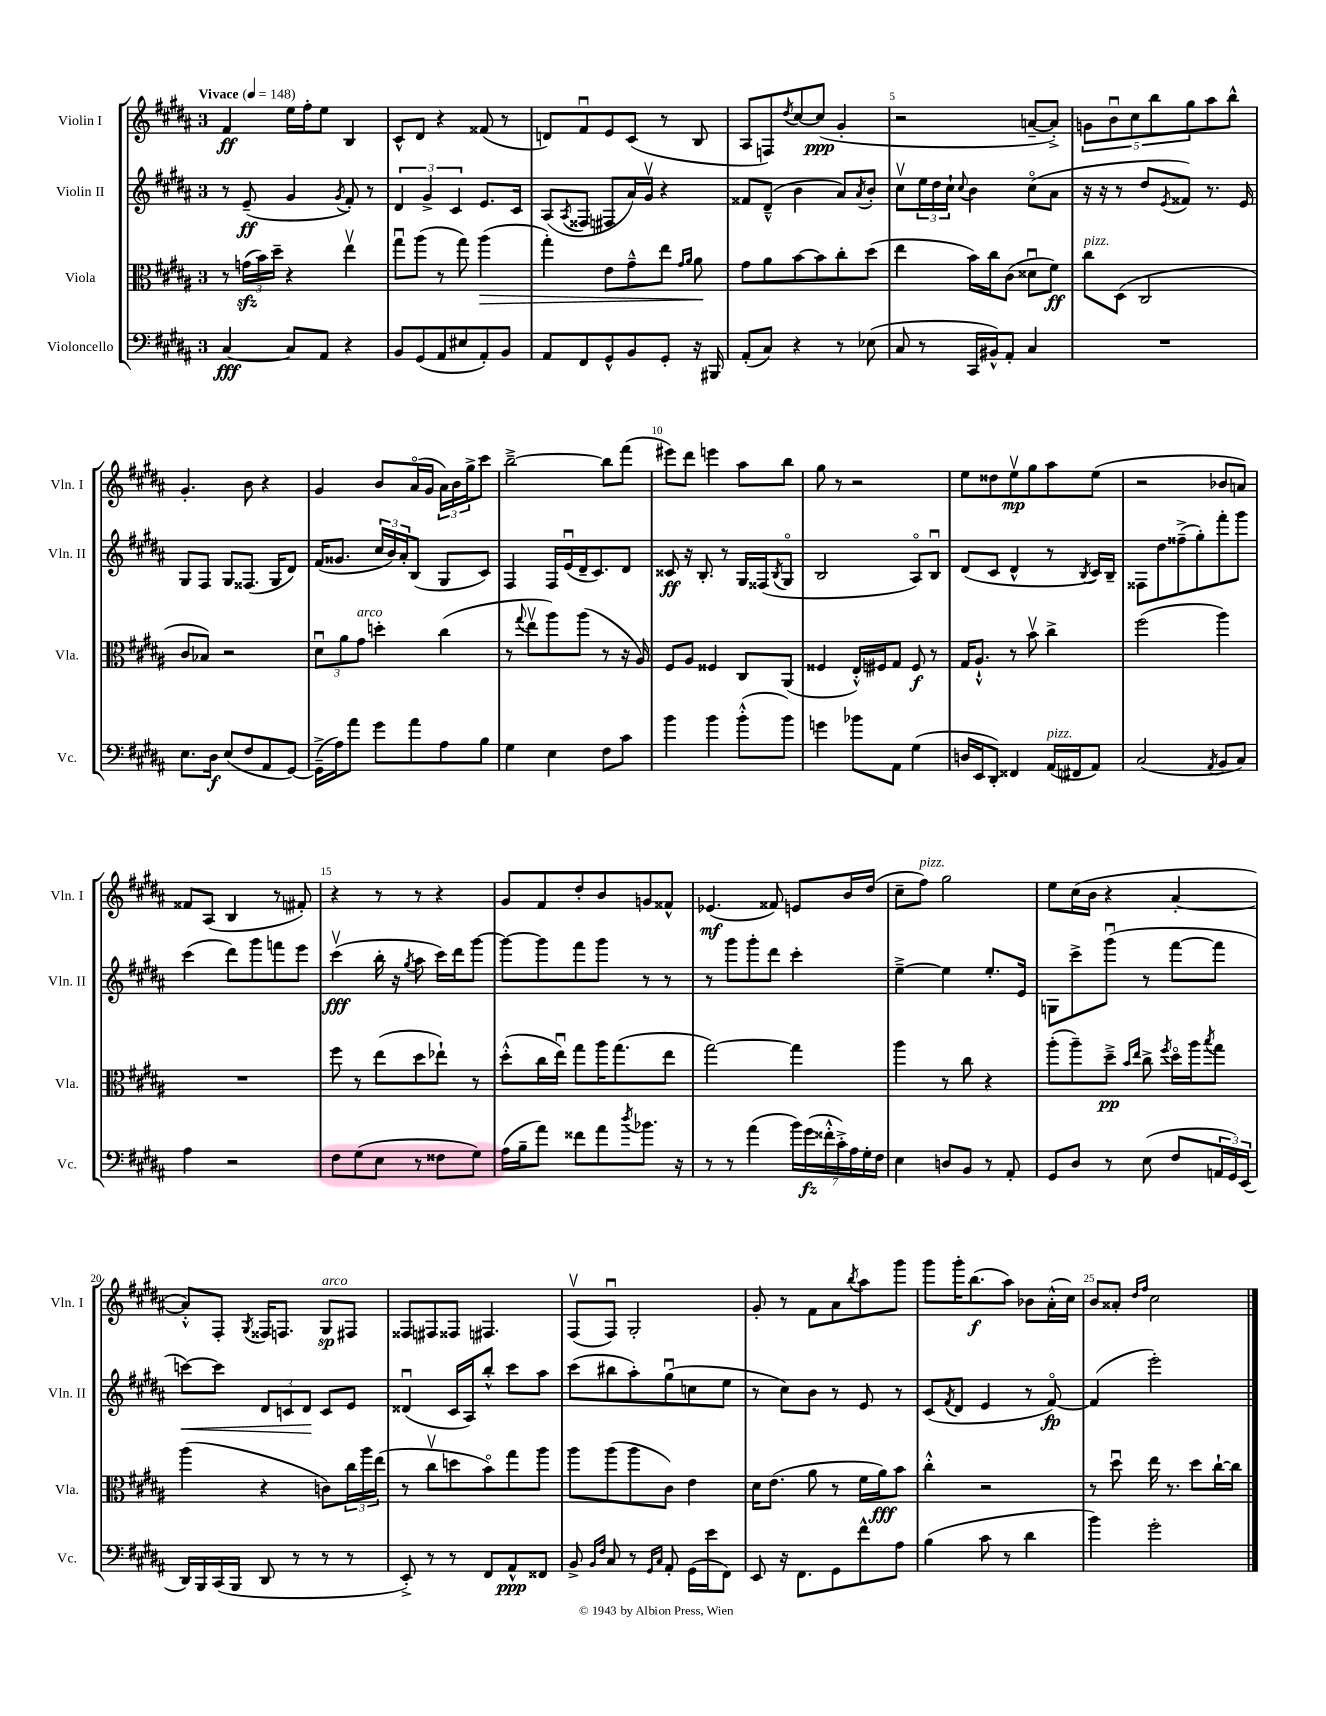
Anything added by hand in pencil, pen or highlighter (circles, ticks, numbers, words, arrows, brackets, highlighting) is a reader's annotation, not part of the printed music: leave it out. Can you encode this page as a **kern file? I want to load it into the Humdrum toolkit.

**kern	**dynam	**kern	**dynam	**kern	**dynam	**kern	**dynam
*part4	*part4	*part3	*part3	*part2	*part2	*part1	*part1
*staff4	*staff4	*staff3	*staff3	*staff2	*staff2	*staff1	*staff1
*I"Violoncello	*	*I"Viola	*	*I"Violin II	*	*I"Violin I	*
*I'Vc.	*	*I'Vla.	*	*I'Vln. II	*	*I'Vln. I	*
*clefF4	*	*clefC3	*	*clefG2	*	*clefG2	*
*k[f#c#g#d#a#]	*	*k[f#c#g#d#a#]	*	*k[f#c#g#d#a#]	*	*k[f#c#g#d#a#]	*
*M3/4	*	*M3/4	*	*M3/4	*	*M3/4	*
*MM148	*	*MM148	*	*MM148	*	*MM148	*
=1	=1	=1	=1	=1	=1	=1	=1
!	!	!	!	!	!	!LO:TX:a:B:t=Vivace	!
[4C#/	fff	8r	.	8r	.	4f#/	ff
.	.	(24gnzz\LL	.	(8e~/	ff	.	.
.	.	24b\)	.	.	.	.	.
.	.	24dd#~\JJ	.	.	.	.	.
8C#/L]	.	4r	.	4g#/	.	16ee\LL	.
.	.	.	.	.	.	16ff#'\J	.
8AA#/J	.	.	.	.	.	8ee\J	.
.	.	.	.	8qg#/	.	.	.
4r	.	4eev\	.	8f#'/)	.	4B/	.
.	.	.	.	8r	.	.	.
=2	=2	=2	=2	=2	=2	=2	=2
8BB/L	.	8gg#u\L	.	6d#/	.	8c#^^/L	.
(8GG#/	.	(8aa#\J	.	.	.	8d#/J	.
.	.	.	.	6g#^/	.	.	.
8AA#/	.	8r	.	.	.	4r	.
.	.	.	.	6c#/	.	.	.
8E#X/	.	8gg#\)	.	.	.	.	.
!	!	!	!LO:HP:b	!	!	!	!
8AA#'/)	.	(4aa#\	>	8.e/L	.	(8f##X/	.
8BB/J	.	.	.	.	.	8r	.
.	.	.	.	16c#/Jk	.	.	.
=3	=3	=3	=3	=3	=3	=3	=3
8AA#/L	.	4gg#'\)	.	(8A#/L	.	8dn/L)	.
.	.	.	.	8qA#/	.	.	.
8FF#/	.	.	.	8F##X/J	.	8f#u/	.
8GG#^^/	.	8e\L	.	8F#X/L	.	8e/	.
8BB/	.	8g#~^^\	.	16a#/L)	.	(8c#/J	.
.	.	.	.	16g#v/JJ	.	.	.
8GG#'/J	.	8ee\J	.	4r	.	8r	.
.	.	16qqg#/LL	.	.	.	.	.
.	.	16qqa#/JJ	.	.	.	.	.
16r	.	8a#\	.	.	.	8B/	.
16BBB#X/	.	.	.	.	.	.	.
.	.	.	]	.	.	.	.
=4	=4	=4	=4	=4	=4	=4	=4
(8AA#'/L	.	8g#\L	.	8f##X/L	.	8A#/L	.
8C#/J)	.	8a#\	.	(8d#~^^/J	.	8Fn/)	.
.	.	.	.	.	.	8qdd#/	.
4r	.	[8b\	.	4b\	.	[8cc#/	.
.	.	8b\]	.	.	.	(8cc#/J]	ppp
8r	.	8cc#'\	.	8a#/L)	.	4g#'/	.
.	.	.	.	8qa#/	.	.	.
(8E-X\	.	(8dd#\J	.	8b'/J	.	.	.
=5	=5	=5	=5	=5	=5	=5	=5
8C#/	.	4ee\	.	8cc#v\L	.	2r	.
8r	.	.	.	24ee\L	.	.	.
.	.	.	.	24dd#\	.	.	.
.	.	.	.	24cc#`\JJ	.	.	.
.	.	.	.	8qqcc#/	.	.	.
16CC#/LL	.	16b\LL)	.	4b\	.	.	.
16BB#X^^/J)	.	16cc#\J	.	.	.	.	.
8AA#'/J	.	(8c#\J	.	.	.	.	.
4C#/	.	8d##Xu\L	.	(8cc#\L	.	[8an~/L	.
.	.	8f#\J)	ff	8a#\J	.	8a'^/J])	.
=6	=6	=6	=6	=6	=6	=6	=6
!	!	!LO:TX:a:i:t=pizz.	!	!	!	!	!
2.r	.	8cc#\L	.	16r	.	10gn\L	.
.	.	.	.	16r	.	.	.
.	.	.	.	.	.	10bu\	.
.	.	(8D#\J	.	8r	.	.	.
.	.	.	.	.	.	10cc#\	.
.	.	2C#/	.	8dd#/L	.	.	.
.	.	.	.	.	.	10bb\	.
.	.	.	.	8qe/	.	.	.
.	.	.	.	8f##X/J)	.	.	.
.	.	.	.	.	.	10gg#\	.
.	.	.	.	8.r	.	8aa#\	.
.	.	.	.	.	.	8bb^^\J	.
.	.	.	.	16e/	.	.	.
!!LO:LB:g=z
=7	=7	=7	=7	=7	=7	=7	=7
8.E\L	.	8c#/L	.	8G#/L	.	4.g#'/	.
.	.	8B-X/J)	.	8F#/J	.	.	.
16D#\Jk	f	.	.	.	.	.	.
(8E/L	.	2r	.	8G#/L	.	.	.
8F#/	.	.	.	(8.F##X/J	.	8b\	.
8AA#/	.	.	.	.	.	4r	.
.	.	.	.	16G#/KL	.	.	.
[8GG#/J)	.	.	.	8d#/J)	.	.	.
=8	=8	=8	=8	=8	=8	=8	=8
(16GG#~^\LL]	.	12d#u\L	.	(16f#/KL	.	4g#/	.
16A#\J)	.	.	.	8.g##X/J	.	.	.
.	.	12a#\	.	.	.	.	.
8a#\J	.	.	.	.	.	.	.
!	!	!LO:TX:a:i:t=arco	!	!	!	!	!
.	.	12g#\J	.	.	.	.	.
8g#\L	.	4ddn'\	.	24cc#/LL	.	8b/L	.
.	.	.	.	24b/)	.	.	.
.	.	.	.	24a#'/J	.	.	.
8a#\	.	.	.	(8B/J	.	(16a#/L	.
.	.	.	.	.	.	16g#/JJ	.
8A#\	.	(4cc#\	.	8G#/L	.	24a#\LL)	.
.	.	.	.	.	.	24b\	.
.	.	.	.	.	.	24gg#^\J	.
8B\J	.	.	.	8c#/J)	.	8ccc#\J	.
=9	=9	=9	=9	=9	=9	=9	=9
4G#\	.	8r	.	4F#/	.	[2bb~^\	.
.	.	8qqgg#/	.	.	.	.	.
.	.	8eev\L	.	.	.	.	.
4E\	.	8aa#\)	.	16F#/LL	.	.	.
.	.	.	.	(16eu/	.	.	.
.	.	(8aa#\J	.	16d#~/J	.	.	.
.	.	.	.	8.c#/)	.	.	.
8F#\L	.	8r	.	.	.	8bb\L]	.
8c#\J	.	16r	.	8d#/J	.	(8fff#\J	.
.	.	16A#/)	.	.	.	.	.
=10	=10	=10	=10	=10	=10	=10	=10
4b\	.	8F#/L	.	8c##X/	ff	8eee#X\L)	.
.	.	8A#/J	.	16r	.	8ddd#\J	.
.	.	.	.	8.B'/	.	.	.
4b\	.	4F##X/	.	.	.	4eeen\	.
.	.	.	.	8r	.	.	.
(8b'^^\L	.	8C#/L	.	16G#/LL	.	8aa#\L	.
.	.	.	.	(16F##X/J	.	.	.
.	.	.	.	8qB/	.	.	.
8b\J)	.	(8AA#/J	.	8G#/J	.	8bb\J	.
=11	=11	=11	=11	=11	=11	=11	=11
4gn\	.	4F##X/	.	2B/	.	8gg#\	.
.	.	.	.	.	.	8r	.
8b-X\L	.	16E'^^/LL)	.	.	.	2r	.
.	.	16F#X/J	.	.	.	.	.
8AA#\J	.	8G#/J	.	.	.	.	.
(4G#\	.	8F#/	f	8A#/L)	.	.	.
.	.	8r	.	8Bu/J	.	.	.
=12	=12	=12	=12	=12	=12	=12	=12
16Dn/LL	.	16G#/KL	.	(8d#/L	.	8ee\L	.
16EE/J	.	8.A#`^^/J	.	.	.	.	.
8DD#'/J)	.	.	.	8c#/J	.	8dd##X\	.
4FF##X/	.	8r	.	4d#^^/	.	8eev\	mp
.	.	8bv\	.	.	.	8gg#\	.
!LO:TX:a:i:t=pizz.	!	!	!	!	!	!	!
(16AA#/LL	.	4cc#^\	.	8r	.	8aa#\	.
16FF#X/J	.	.	.	.	.	.	.
.	.	.	.	8qB/	.	.	.
8AA#/J)	.	.	.	16c#/LL)	.	(8ee\J	.
.	.	.	.	16B~/JJ	.	.	.
=13	=13	=13	=13	=13	=13	=13	=13
(2C#/	.	(2ff#\	.	8F##X\L	.	2r	.
.	.	.	.	8dd#\	.	.	.
.	.	.	.	(8ff##X~^\	.	.	.
.	.	.	.	8gg#'\)	.	.	.
8qAA#/	.	.	.	.	.	.	.
8BB/L	.	4aa#\)	.	8fff#'\	.	8b-X/L	.
8C#/J)	.	.	.	8ggg#\J	.	8an/J)	.
!!LO:LB:g=z
=14	=14	=14	=14	=14	=14	=14	=14
4A#\	.	2.r	.	(4ccc#\	.	8f##X/L	.
.	.	.	.	.	.	(8A#/J	.
2r	.	.	.	8ddd#\L)	.	4B/	.
.	.	.	.	8ggg#\	.	.	.
.	.	.	.	8fffn\	.	8r	.
.	.	.	.	8eee\J	.	8f#X'/)	.
=15	=15	=15	=15	=15	=15	=15	=15
8F#\L	.	8ff#\	.	(4ccc#v\	fff	4r	.
(8G#\	.	8r	.	.	.	.	.
8E\J	.	(8ee\L	.	16bb'\	.	8r	.
.	.	.	.	16r	.	.	.
.	.	.	.	8qgg#/	.	.	.
8r	.	8dd#\	.	8aa#\	.	8r	.
8F##X\L	.	8ee-X`\J)	.	16ccc#\LL)	.	4r	.
.	.	.	.	16ddd#\J	.	.	.
8G#\J)	.	8r	.	[8ggg#\J	.	.	.
=16	=16	=16	=16	=16	=16	=16	=16
(16A#\LL	.	(8dd#'^^\L	.	8ggg#\L_	.	8g#/L	.
16B~\J	.	.	.	.	.	.	.
8a#\J)	.	16cc#\L	.	8ggg#\]	.	8f#/	.
.	.	16eeu\JJ)	.	.	.	.	.
8f##X\L	.	8gg#\L	.	8fff#\	.	8dd#'/	.
8a#\	.	16aa#\K	.	8ggg#\J	.	8b/	.
.	.	(8.gg#\	.	.	.	.	.
8qdd#/	.	.	.	.	.	.	.
8.b-X\J	.	.	.	8r	.	8gn/	.
.	.	8ee\J	.	8r	.	8f##X^^/J	.
16r	.	.	.	.	.	.	.
=17	=17	=17	=17	=17	=17	=17	=17
8r	.	[2gg#\)	.	8r	.	(4.e-X/	mf
8r	.	.	.	8ggg#\L	.	.	.
(4a#\	.	.	.	8ggg#'\	.	.	.
.	.	.	.	8ddd#\J	.	8f##X/)	.
28b\LL)	.	4gg#\]	.	4ccc#'\	.	8en/L	.
(28g#\	fz	.	.	.	.	.	.
28f##X'^^\	.	.	.	.	.	.	.
28c#'^\)	.	.	.	.	.	.	.
.	.	.	.	.	.	16b/L	.
28A#\	.	.	.	.	.	.	.
28G#'\	.	.	.	.	.	.	.
.	.	.	.	.	.	(16dd#/JJ	.
28F#\JJ	.	.	.	.	.	.	.
=18	=18	=18	=18	=18	=18	=18	=18
4E\	.	4aa#\	.	[4ee~^\	.	8cc#~\L	.
!	!	!	!	!	!	!LO:TX:a:i:t=pizz.	!
.	.	.	.	.	.	8ff#\J)	.
8Dn/L	.	8r	.	4ee\]	.	2gg#\	.
8BB/J	.	8cc#\	.	.	.	.	.
8r	.	4r	.	8.ee'/L	.	.	.
8AA#'/	.	.	.	.	.	.	.
.	.	.	.	16e/Jk	.	.	.
=19	=19	=19	=19	=19	=19	=19	=19
8GG#/L	.	(8aa#'\L	.	8Gn\L	.	8ee\L	.
8D#/J	.	8aa#~\)	.	8ccc#^\	.	(16cc#\L	.
.	.	.	.	.	.	16b\JJ	.
8r	.	8dd#~^\J	pp	(8ggg#u\J	.	4r	.
.	.	16qqb/LL	.	.	.	.	.
.	.	16qqee/JJ	.	.	.	.	.
(8E\	.	8cc#^\	.	8r	.	.	.
.	.	8qff#/	.	.	.	.	.
8F#/L	.	16dd#\LL	.	[8fff#\L	.	[4a#'/	.
.	.	16aa#\J	.	.	.	.	.
.	.	8qbb/	.	.	.	.	.
24AAn/L	.	8gg#\J	.	8fff#\J]	.	.	.
24GG#/)	.	.	.	.	.	.	.
(24EE/JJ	.	.	.	.	.	.	.
!!LO:LB:g=z
=20	=20	=20	=20	=20	=20	=20	=20
!	!	!	!	!	!LO:HP:b	!	!
16DD#/LL)	.	(4aa#\	.	[8cccn\L)	<	8a#'^^/L])	.
16BBB/	.	.	.	.	.	.	.
(16CC#/	.	.	.	8ccc\J]	.	8F#'/J	.
16BBB/JJ	.	.	.	.	.	.	.
.	.	.	.	.	.	8qG#/	.
8DD#/	.	4r	.	12d#/L	.	16F##X/KL	.
.	.	.	.	.	.	8.Fn/J	.
.	.	.	.	12cn/	.	.	.
8r	.	.	.	.	.	.	.
.	.	.	.	12d#/J	.	.	.
!	!	!	!	!	!	!LO:TX:a:i:t=arco	!
8r	.	8cn\L)	.	8c/L	[	8G#/L	sp
8r	.	24cc#\L	.	8e/J	.	8F#X/J	.
.	.	24aa#\	.	.	.	.	.
.	.	(24ee\JJ	.	.	.	.	.
=21	=21	=21	=21	=21	=21	=21	=21
8EE'^/)	.	8r	.	(4d##Xu/	.	8F##X/L	.
8r	.	8cc#v\L	.	.	.	8F#X/	.
8r	.	8ddn\	.	16c#/LL	.	8F##X/J	.
.	.	.	.	16A#/J)	.	.	.
8FF#/L	.	8b\)	.	8bb'^^/J	.	4.F#X/	.
8AA#^^/	ppp	8gg#\	.	8ccc#\L	.	.	.
8FF##X/J	.	8aa#\J	.	8aa#\J	.	.	.
=22	=22	=22	=22	=22	=22	=22	=22
8BB^/	.	8aa#\L	.	(8ccc#\L	.	(8F#v/L	.
16qqBB/LL	.	.	.	.	.	.	.
16qqF#/JJ	.	.	.	.	.	.	.
8C#/	.	(8aa#\	.	8bb#X\	.	8F#u/J)	.
8r	.	8aa#\	.	8aa#'\)	.	2G#'/	.
16qqGG#/LL	.	.	.	.	.	.	.
16qqC#/JJ	.	.	.	.	.	.	.
8AA#'/	.	8c#\J)	.	(8gg#u\	.	.	.
(16GG#\LL	.	4e\	.	8ccn\	.	.	.
16e\J	.	.	.	.	.	.	.
8FF#\J)	.	.	.	8ee\J	.	.	.
=23	=23	=23	=23	=23	=23	=23	=23
8EE/	.	16d#\KL	.	8r	.	8g#'/	.
.	.	(8.e\J	.	.	.	.	.
16r	.	.	.	8cc#\L)	.	8r	.
8.FF#\L	.	.	.	.	.	.	.
.	.	8a#\	.	8b\J	.	8f#\L	.
8GG#\	.	8r	.	8r	.	8a#\	.
.	.	.	.	.	.	8qbb/	.
8f#^^\	.	16f#\LL	.	8e/	.	8aa#\	.
.	.	16a#\J)	fff	.	.	.	.
8A#\J	.	8b\J	.	8r	.	8ggg#\J	.
=24	=24	=24	=24	=24	=24	=24	=24
(4B\	.	4cc#'^^\	.	(8c#/L	.	8ggg#\L	.
.	.	.	.	8qf#/	.	.	.
.	.	.	.	8d#/J	.	16ggg#'\K	.
.	.	.	.	.	.	(8.bb\	f
8c#\	.	2r	.	4e/	.	.	.
8r	.	.	.	.	.	8aa#\J)	.
4d#\	.	.	.	8r	.	8b-X\L	.
.	.	.	.	[8f#/)	fp	(16a#'^^\L	.
.	.	.	.	.	.	16cc#\JJ)	.
=25	=25	=25	=25	=25	=25	=25	=25
4b\)	.	8r	.	(4f#/]	.	8b/L	.
.	.	8dd#u\	.	.	.	8a##X'/J	.
.	.	.	.	.	.	16qqdd#/LL	.
.	.	.	.	.	.	16qqff#/JJ	.
2g#'\	.	16ee\	.	2eee'\)	.	2cc#\	.
.	.	8.r	.	.	.	.	.
.	.	8dd#\L	.	.	.	.	.
.	.	[16cc#`\L	.	.	.	.	.
.	.	16cc#\JJ]	.	.	.	.	.
==	==	==	==	==	==	==	==
*-	*-	*-	*-	*-	*-	*-	*-
